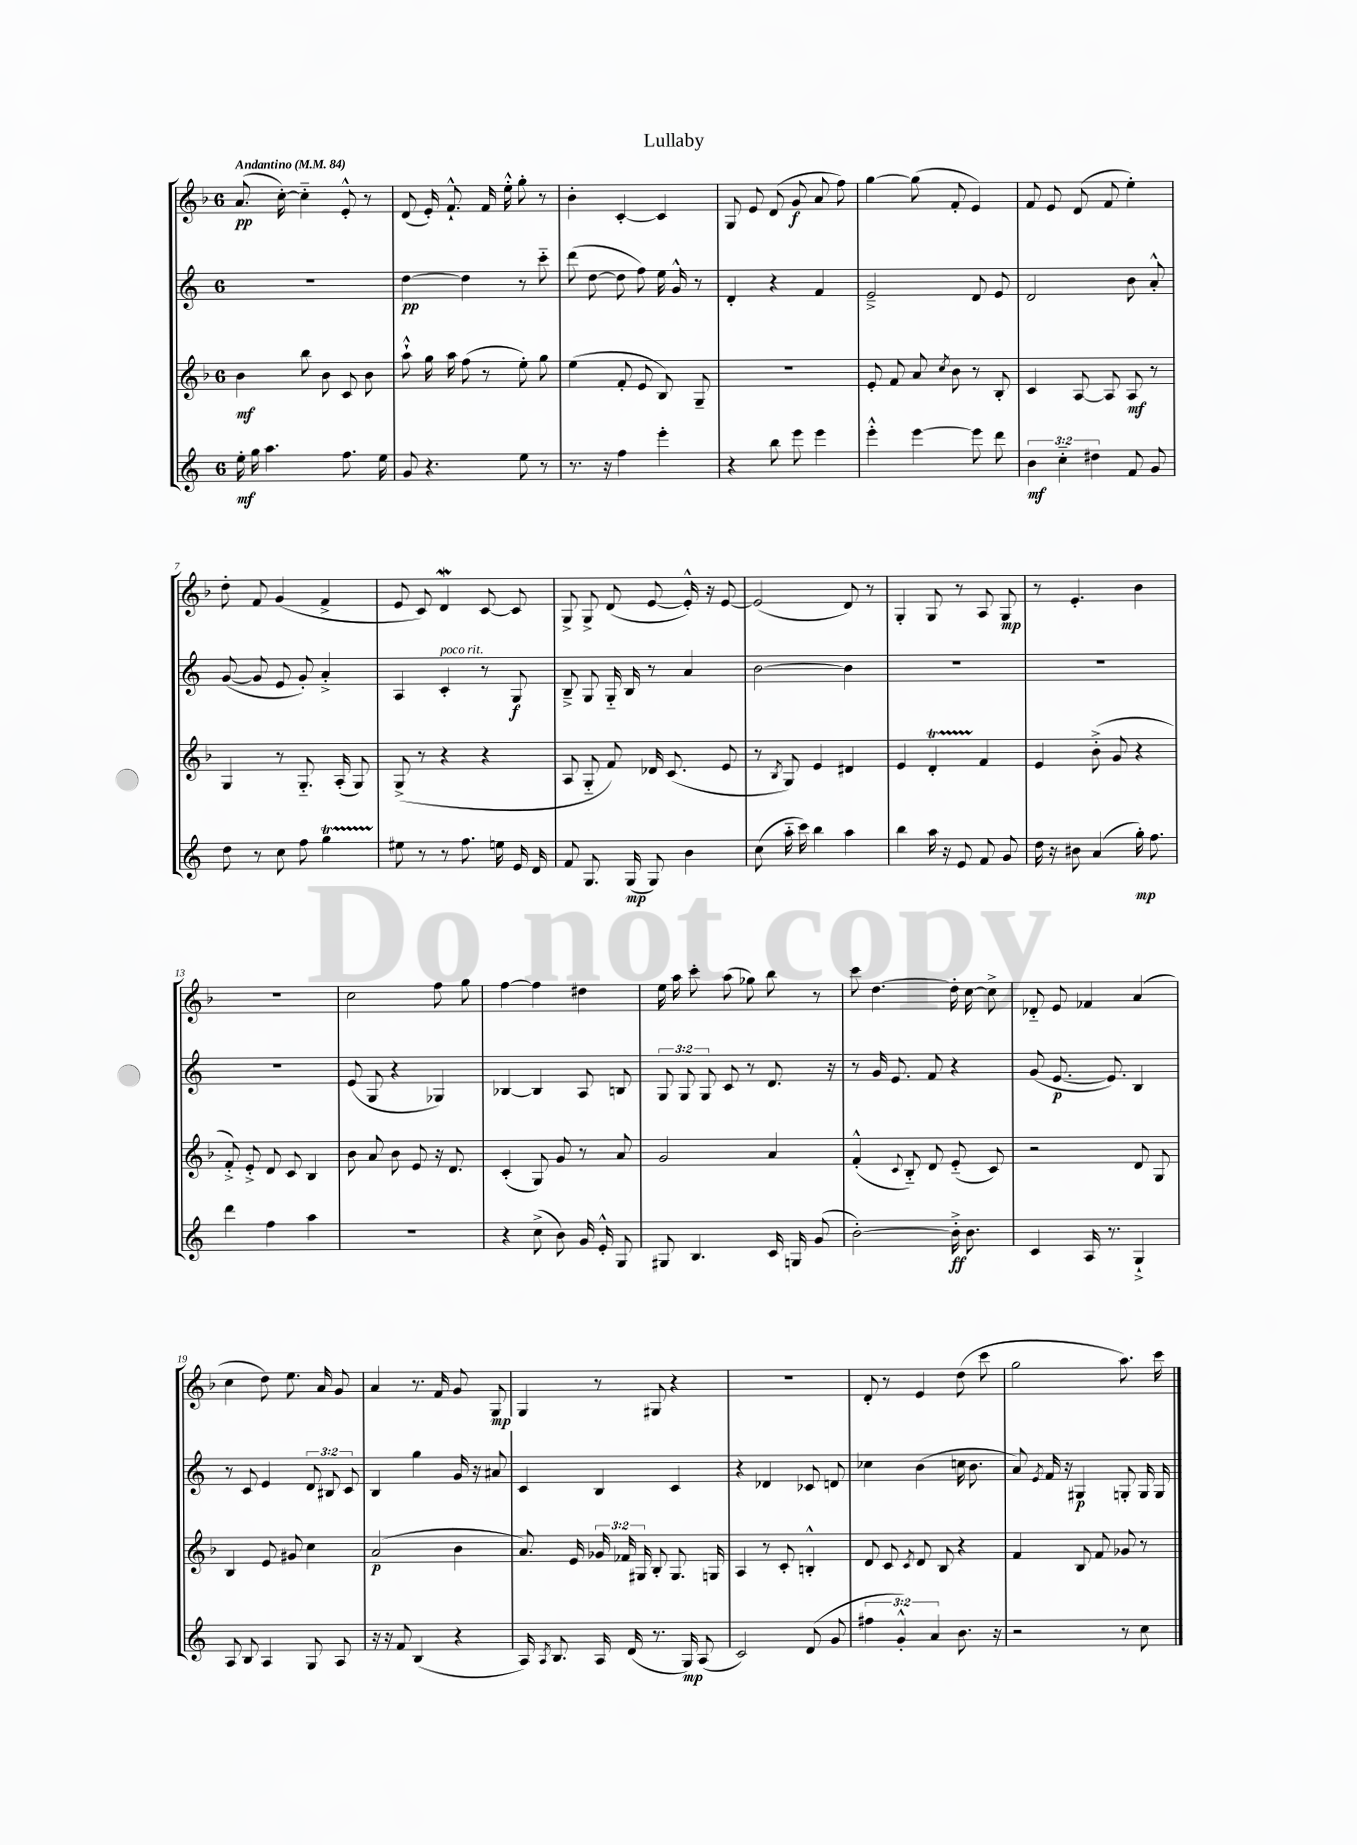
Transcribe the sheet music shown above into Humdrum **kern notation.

**kern	**kern	**kern	**kern
*staff4	*staff3	*staff2	*staff1
*clefG2	*clefG2	*clefG2	*clefG2
*k[]	*k[b-]	*k[]	*k[b-]
*M6/8	*M6/8	*M6/8	*M6/8
*MM84	*MM84	*MM84	*MM84
16ee'	4b-	2.r	(8.a
16gg	.	.	.
4.aa	.	.	.
.	.	.	[16cc')
.	8bb-	.	4cc'~]
.	8b-	.	.
8.ff	8c	.	8e'^^
.	8b-	.	8r
16ee	.	.	.
=	=	=	=
8g	8aa`^^	[4dd	(8d
4.r	16gg	.	16e')
.	16aa	.	8.f`^^
.	(8ff	4dd]	.
.	8r	.	16f
.	.	.	16ee'^^
8ee	8ee')	8r	8gg'
8r	8gg	8ccc'~	8r
=	=	=	=
8.r	(4ee	(8ddd	4b-'
.	.	[8dd	.
16r	.	.	.
4ff	8f'	8dd]	[4c'
.	8e	8ff)	.
4eee'	8B-)	16ee	4c]
.	.	16g^^	.
.	8G~	8r	.
=	=	=	=
4r	2.r	4d'	8G
.	.	.	8e
8bb	.	4r	(8d
8eee	.	.	8g
4eee	.	4f	8a
.	.	.	8ff)
=	=	=	=
4eee'^^	8e'	2e~^	[4gg
.	8f	.	.
[4eee	8a	.	(8gg]
.	8qcc	.	.
.	8b-	.	8f'
8eee]	8r	8d	4e)
8ddd	8B-'	8e	.
=	=	=	=
6b	4c	2d	8f
.	.	.	8e
6cc'~	.	.	.
.	[8A	.	(8d
6dd#	.	.	.
.	8A]	.	8f
8f	8A	8b	4ee')
8g	8r	8a'^^	.
=	=	=	=
8dd	4G	([8g	8dd'
8r	.	8g]	8f
8cc	8r	8e	(4g
8ff	8.G'~	8g')	.
4gg	.	4a'^	4f^
.	(16A'	.	.
.	8G)	.	.
=	=	=	=
8ee#	(8G^	4A	8e
8r	8r	.	8c)
8r	4r	4c'	4d
8.ff	.	.	.
.	4r	8r	[8c
16ee	.	.	.
16e	.	8G	8c]
16d	.	.	.
=	=	=	=
8f	8A	8B~^	8G^
8.G	8G'~	8G	8G^
.	8f)	16G'~	(8d
(16G	.	16B	.
8G)	16d-	8r	[8e
.	(8.c	.	.
4b	.	4a	16e'^^])
.	.	.	16r
.	8e	.	[8e
=	=	=	=
(8cc	8r	[2b	(2e]
.	8qB-	.	.
16aa'~	8G)	.	.
16ccc)	.	.	.
4bb	4e	.	.
4aa	4d#	4b]	8d)
.	.	.	8r
=	=	=	=
4bb	4e	2.r	4G'
16aa	4d'	.	8G
16r	.	.	.
8e	.	.	8r
8f	4f	.	8A
8g	.	.	8G
=	=	=	=
16dd	4e	2.r	8r
16r	.	.	.
8b#	.	.	4.e'
(4a	(8b-'^	.	.
.	8g	.	.
16gg')	4r	.	4b-
8.ff	.	.	.
=	=	=	=
4ddd	8f'^)	2.r	2.r
.	8e'^	.	.
4ff	8d	.	.
.	8c	.	.
4aa	4B-	.	.
=	=	=	=
2.r	8b-	(8e	2cc
.	8a	8G	.
.	8b-	4r	.
.	8e	.	.
.	16r	4G-)	8ff
.	8.d	.	.
.	.	.	8gg
=	=	=	=
4r	(4c'	[4B-	[4ff
(8cc^	8G)	4B-]	4ff]
8b)	8g	.	.
16g	8r	8A	4dd#
16e'^^	.	.	.
8G	8a	8B	.
=	=	=	=
8G#	2g	12G	16ee
.	.	.	16aa
.	.	12G	.
4.B	.	.	8ccc'
.	.	12G	.
.	.	8c	(8aa
.	.	8r	8gg-)
16c	4a	8.d	8bb-
16G	.	.	.
(8g	.	.	8r
.	.	16r	.
=	=	=	=
[2b')	(4f'^^	8r	8ccc
.	.	16g	[4.dd
.	.	8.e	.
.	8qqc	.	.
.	8B-'~)	.	.
.	8d	8f	.
16b'^]	(8e'~	4r	16dd']
8.b	.	.	[16cc
.	8c)	.	8cc^]
=	=	=	=
4c	2r	(8g	8d-'~
.	.	[8.e	8e
16A	.	.	4f-
8.r	.	8.e])	.
4G`^	8d	4B	(4a
.	8G	.	.
=	=	=	=
8A	4B-	8r	4cc
8B	.	8c	.
4A	8e	4e	8dd)
.	8g#	.	8.ee
8G	4cc	12d	.
.	.	.	16a
.	.	12B#	.
8A	.	.	8g
.	.	12c	.
=	=	=	=
16r	(2a	4B	4a
16r	.	.	.
8f	.	.	.
(4B	.	4gg	8.r
.	.	.	16f
4r	4b-	16g	8g
.	.	16r	.
.	.	8a#	8G
=	=	=	=
16A)	8.a)	4c	4G
8qA	.	.	.
8.B	.	.	.
.	16e	.	.
16A	24g-	4B	8r
.	24f-	.	.
(16d	.	.	.
.	24G#	.	.
8.r	8B-'	.	8G#
.	8.G#	4c	4r
16G)	.	.	.
(8A	.	.	.
.	16G	.	.
=	=	=	=
2c)	4A	4r	2.r
.	8r	4d-	.
.	8c'	.	.
(8d	4B'^^	8c-	.
8g	.	8d	.
=	=	=	=
6ff#	8d	4cc-	8d'
.	8c	.	8r
6g'^^)	.	.	.
.	8qc	.	.
.	8d	(4b	4e
6a	.	.	.
.	8B-	.	.
8.b	4r	16cc	(8dd
.	.	8.b	.
.	.	.	8ccc
16r	.	.	.
=	=	=	=
2r	4f	8a)	2gg
.	.	8qe	.
.	.	16f	.
.	.	16r	.
.	8B-	4G#	.
.	8f	.	.
8r	8g-	8G'	8.aa)
8cc	8r	16G	.
.	.	16G	16ccc
==	==	==	==
*-	*-	*-	*-
